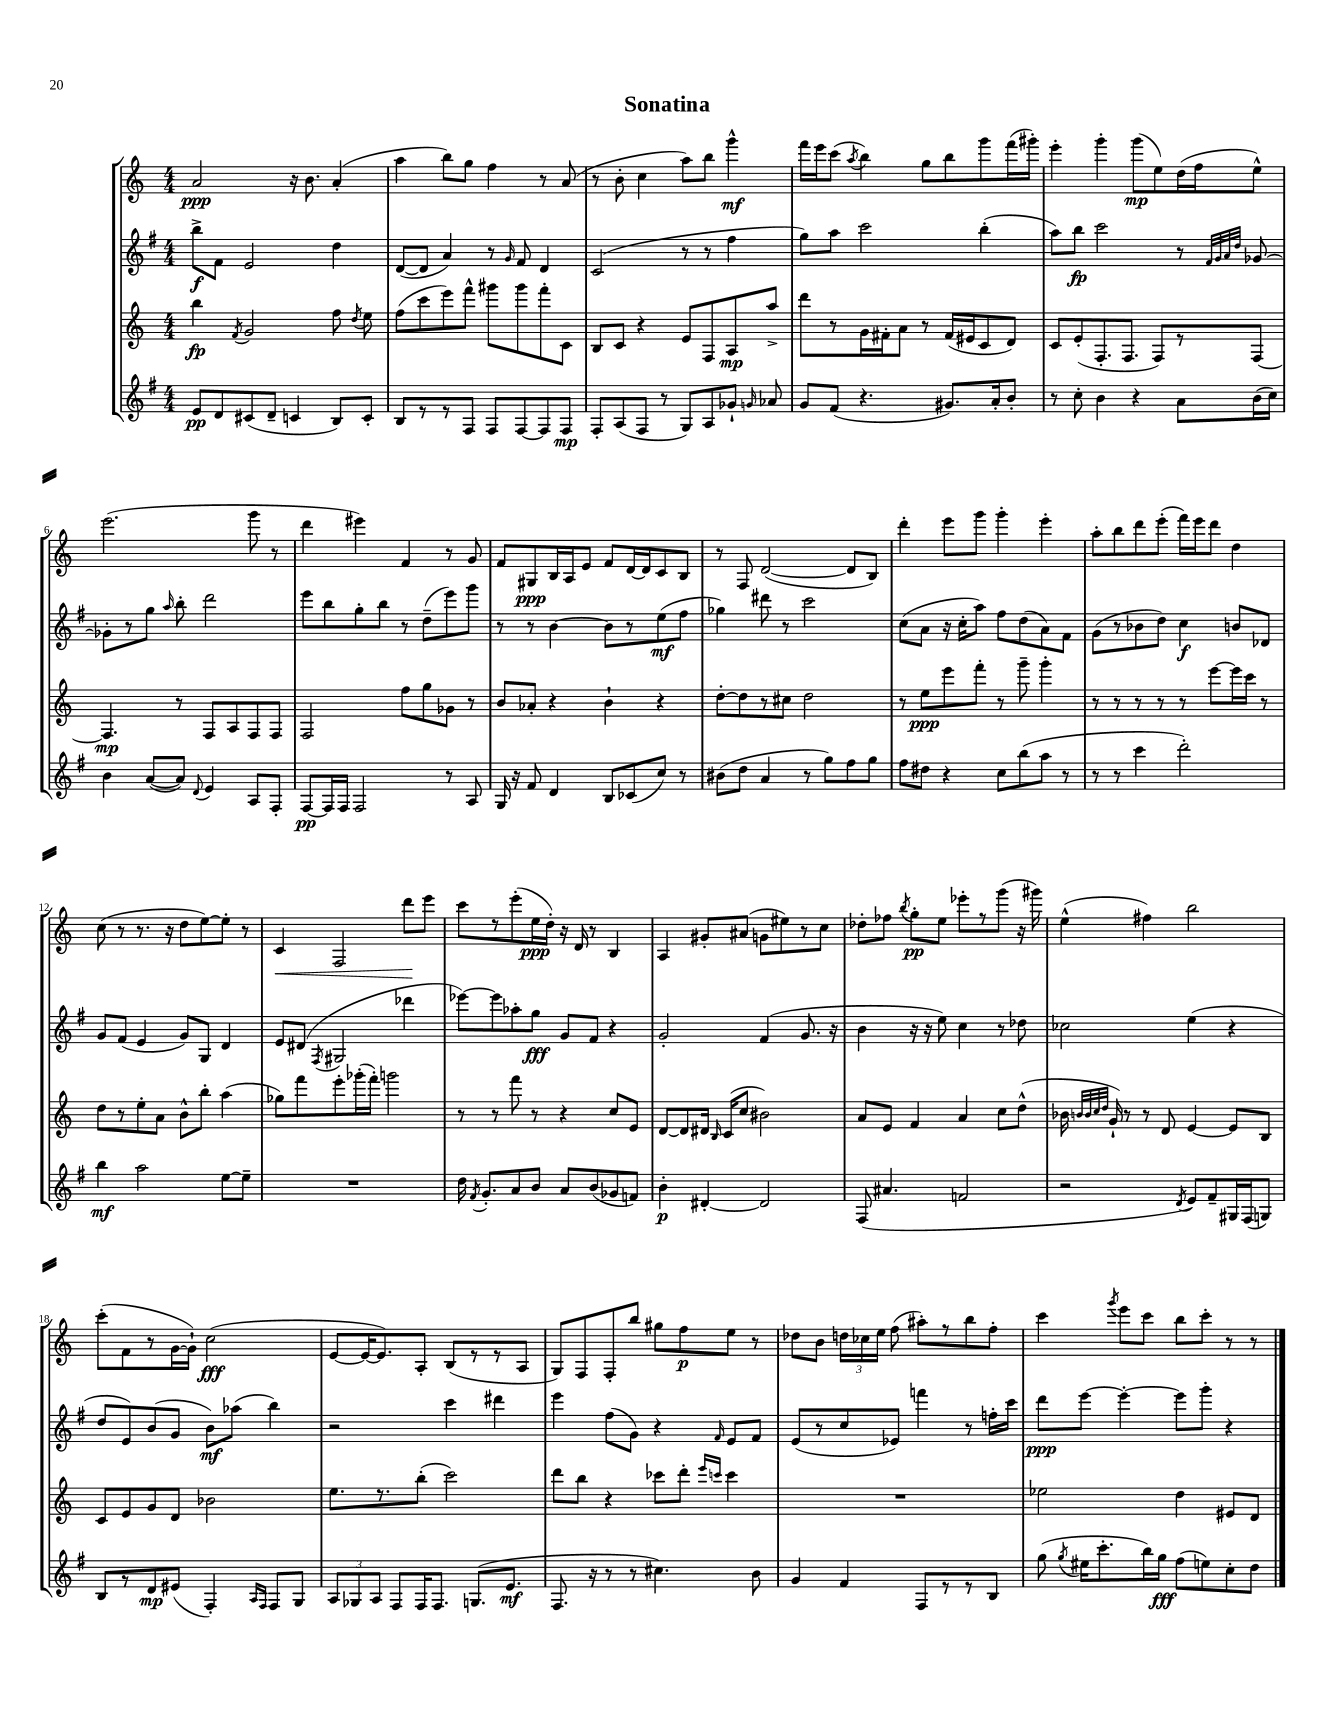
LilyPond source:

\header { title = "Sonatina" }
<<
\new StaffGroup <<
\new Staff = "s0" {
    \clef treble \key c \major \numericTimeSignature \time 4/4
    \autoBeamOff a'2\ppp r16 b'8. a'4-.( |
    a''4 b''8[) g''8] f''4 r8 a'8( |
    r8 b'8-. c''4 a''8[) b''8] g'''4-^\mf |
    f'''16[ e'''16 c'''8]( \acciaccatura { a''8 } b''4) g''8[ b''8 g'''8 f'''16( gis'''16]-.) |
    e'''4-. g'''4-. g'''8[\mp( e''8) d''16( f''16 e''8]-^) |
    e'''2.( g'''8 r8 |
    d'''4 eis'''4) f'4 r8 g'8 |
    f'8[ gis8\ppp b16 a16 e'8] f'8[ d'16~ d'16 c'8 b8] |
    r8 f8 d'2~( d'8[ b8]) |
    d'''4-. e'''8[ g'''8] g'''4-. e'''4-. |
    a''8[-. b''8 d'''8 e'''8]-.( f'''16[) e'''16 d'''8] d''4 |
    c''8( r8 r8. r16 d''8[ e''8~) e''8]-. r8 |
    c'4\< f2 d'''8[\! e'''8] |
    c'''8[ r8 e'''8-.( e''16\ppp d''16]-.) r16 d'16 r8 b4 |
    a4 gis'8[-. ais'8]( g'8[ eis''8) r8 c''8] |
    des''8[-. fes''8] \acciaccatura { b''8 } g''8[-.\pp e''8] ees'''8[-. r8 g'''8]( r16 gis'''16) |
    e''4-^( fis''4) b''2 |
    c'''8[-.( f'8 r8 g'16~ g'16]-!) c''2\fff( |
    e'8[~ e'16~ e'8.) a8]-. b8[( r8 r8 a8] |
    g8[) f8 f8-. b''8] gis''8[ f''8\p e''8] r8 |
    des''8[ b'8] \tuplet 3/2 { d''16[ ces''16 e''16] } f''8( ais''8[-.) r8 b''8 f''8]-. |
    c'''4 \acciaccatura { g'''8 } e'''8[ c'''8] b''8[ c'''8]-. r8 r8 \bar "|." |
}
\new Staff = "s1" {
    \clef treble \key g \major \numericTimeSignature \time 4/4
    \autoBeamOff b''8[->\f fis'8] e'2 d''4 |
    d'8[~( d'8] a'4) r8 \grace { g'16 } fis'8 d'4 |
    c'2( r8 r8 fis''4 |
    g''8[) a''8] c'''2 b''4-.( |
    a''8[) b''8]\fp c'''2 r8 \grace { fis'32[ g'32 a'32 d''32] } ges'8~ |
    ges'8[-. r8 g''8] \grace { a''16 } b''8-. d'''2 |
    e'''8[ b''8 g''8-. b''8] r8 d''8[--( e'''8) g'''8] |
    r8 r8 b'4~ b'8[ r8 e''8\mf( fis''8] |
    ges''4) dis'''8 r8 c'''2 |
    c''8[( a'8] r16 c''16[-. a''8]) fis''8[ d''8( a'8) fis'8] |
    g'8[( r8 bes'8 d''8]) c''4\f b'8[ des'8] |
    g'8[ fis'8]( e'4 g'8[) g8] d'4 |
    e'8[ dis'8]( \acciaccatura { fis8 } gis2 des'''4 |
    ees'''8[~) ees'''8 aes''8-. g''8]\fff g'8[ fis'8] r4 |
    g'2-. fis'4( g'8. r16 |
    b'4 r16 r16 e''8) c''4 r8 des''8 |
    ces''2 e''4( r4 |
    d''8[ e'8) b'8( g'8] b'8[\mf) aes''8]( b''4) |
    r2 c'''4 dis'''4 |
    e'''4 fis''8[( g'8]) r4 \grace { fis'16 } e'8[ fis'8] |
    e'8[( r8 c''8 ees'8]) f'''4 r8 f''16[-. c'''16] |
    d'''8[\ppp e'''8]~ e'''4~-. e'''8[ g'''8]-. r4 \bar "|." |
}
\new Staff = "s2" {
    \clef treble \key c \major \numericTimeSignature \time 4/4
    \autoBeamOff b''4\fp \acciaccatura { f'8 } g'2 f''8 \acciaccatura { d''8 } e''8 |
    f''8[( c'''8 e'''8) f'''8]-^ gis'''8[ gis'''8 f'''8-. c'8] |
    b8[ c'8] r4 e'8[ f8 a8\mp a''8]-> |
    d'''8[ r8 g'16 fis'16-. a'8] r8 fis'16[( eis'16 c'8 d'8]) |
    c'8[ e'8-.( f8.-. f8.] f8[) r8 f8]~ |
    f4.\mp r8 f8[ a8 f8 f8] |
    f2 f''8[ g''8 ges'8] r8 |
    b'8[ aes'8]-. r4 b'4-! r4 |
    d''8[~-. d''8 r8 cis''8] d''2 |
    r8 e''8[\ppp e'''8 f'''8]-. r8 g'''8-- g'''4-. |
    r8 r8 r8 r8 r8 e'''8[~ e'''16 c'''16] r8 |
    d''8[ r8 e''8-. a'8] b'8[-^ b''8]-. a''4( |
    ges''8[) f'''8 e'''8-. ges'''16-.( f'''16]-.) g'''2 |
    r8 r8 f'''8 r8 r4 c''8[ e'8] |
    d'8[~ d'8 dis'16] \grace { b16 } c'16[( c''8] bis'2) |
    a'8[ e'8] f'4 a'4 c''8[ d''8]-^( |
    bes'16 \grace { b'32[ b'32 c''32 d''32] } g'16-!) r8 r8 d'8 e'4~ e'8[ b8] |
    c'8[ e'8 g'8 d'8] bes'2 |
    e''8.[ r8. b''8]-.( c'''2) |
    d'''8[ b''8] r4 ces'''8[ d'''8]-. \grace { e'''16[ c'''16] } c'''4 |
    R1 |
    ees''2 d''4 eis'8[ d'8] \bar "|." |
}
\new Staff = "s3" {
    \clef treble \key g \major \numericTimeSignature \time 4/4
    \autoBeamOff e'8[\pp d'8 cis'8( d'8]-- c'4 b8[) c'8]-. |
    b8[ r8 r8 fis8] fis8[ fis8~ fis8 fis8]\mp |
    fis8[-. a8( fis8] r8 g8[) a8 ges'8]-! \grace { g'16 } aes'8 |
    g'8[ fis'8]( r4. gis'8.[) a'16-. b'8]-. |
    r8 c''8-. b'4 r4 a'8[ b'16( c''16]) |
    b'4 a'8[~( a'8]) \appoggiatura { d'8 } e'4 a8[ fis8]-. |
    fis8[~\pp fis16 fis16] fis2 r8 a8 |
    g16 r16 fis'8 d'4 b8[ ces'8( c''8]) r8 |
    bis'8[( d''8] a'4 r8 g''8[) fis''8 g''8] |
    fis''8[ dis''8] r4 c''8[ b''8( a''8] r8 |
    r8 r8 c'''4 d'''2-.) |
    b''4\mf a''2 e''8[~ e''8]-- |
    R1 |
    d''16 \acciaccatura { fis'8 } g'8.[-. a'8 b'8] a'8[ b'8( ges'8 f'8]) |
    b'4-.\p dis'4~-. dis'2 |
    fis8( ais'4. f'2 |
    r2 \acciaccatura { d'8 } e'8[) fis'8-- gis16 fis16( g8]) |
    b8[ r8 d'8\mp eis'8]( fis4-.) \grace { a16[ fis16] } fis8[ g8] |
    \tuplet 3/2 { a8[ ges8 a8] } fis8[ fis16 fis8.] g8.[( e'8.]\mf |
    fis8. r16 r8 r8 cis''4.) b'8 |
    g'4 fis'4 fis8[ r8 r8 b8] |
    g''8( \acciaccatura { g''8 } eis''16[ c'''8.-. b''16) g''16]\fff fis''8[( e''8) c''8-. d''8] \bar "|." |
}
>>
>>
